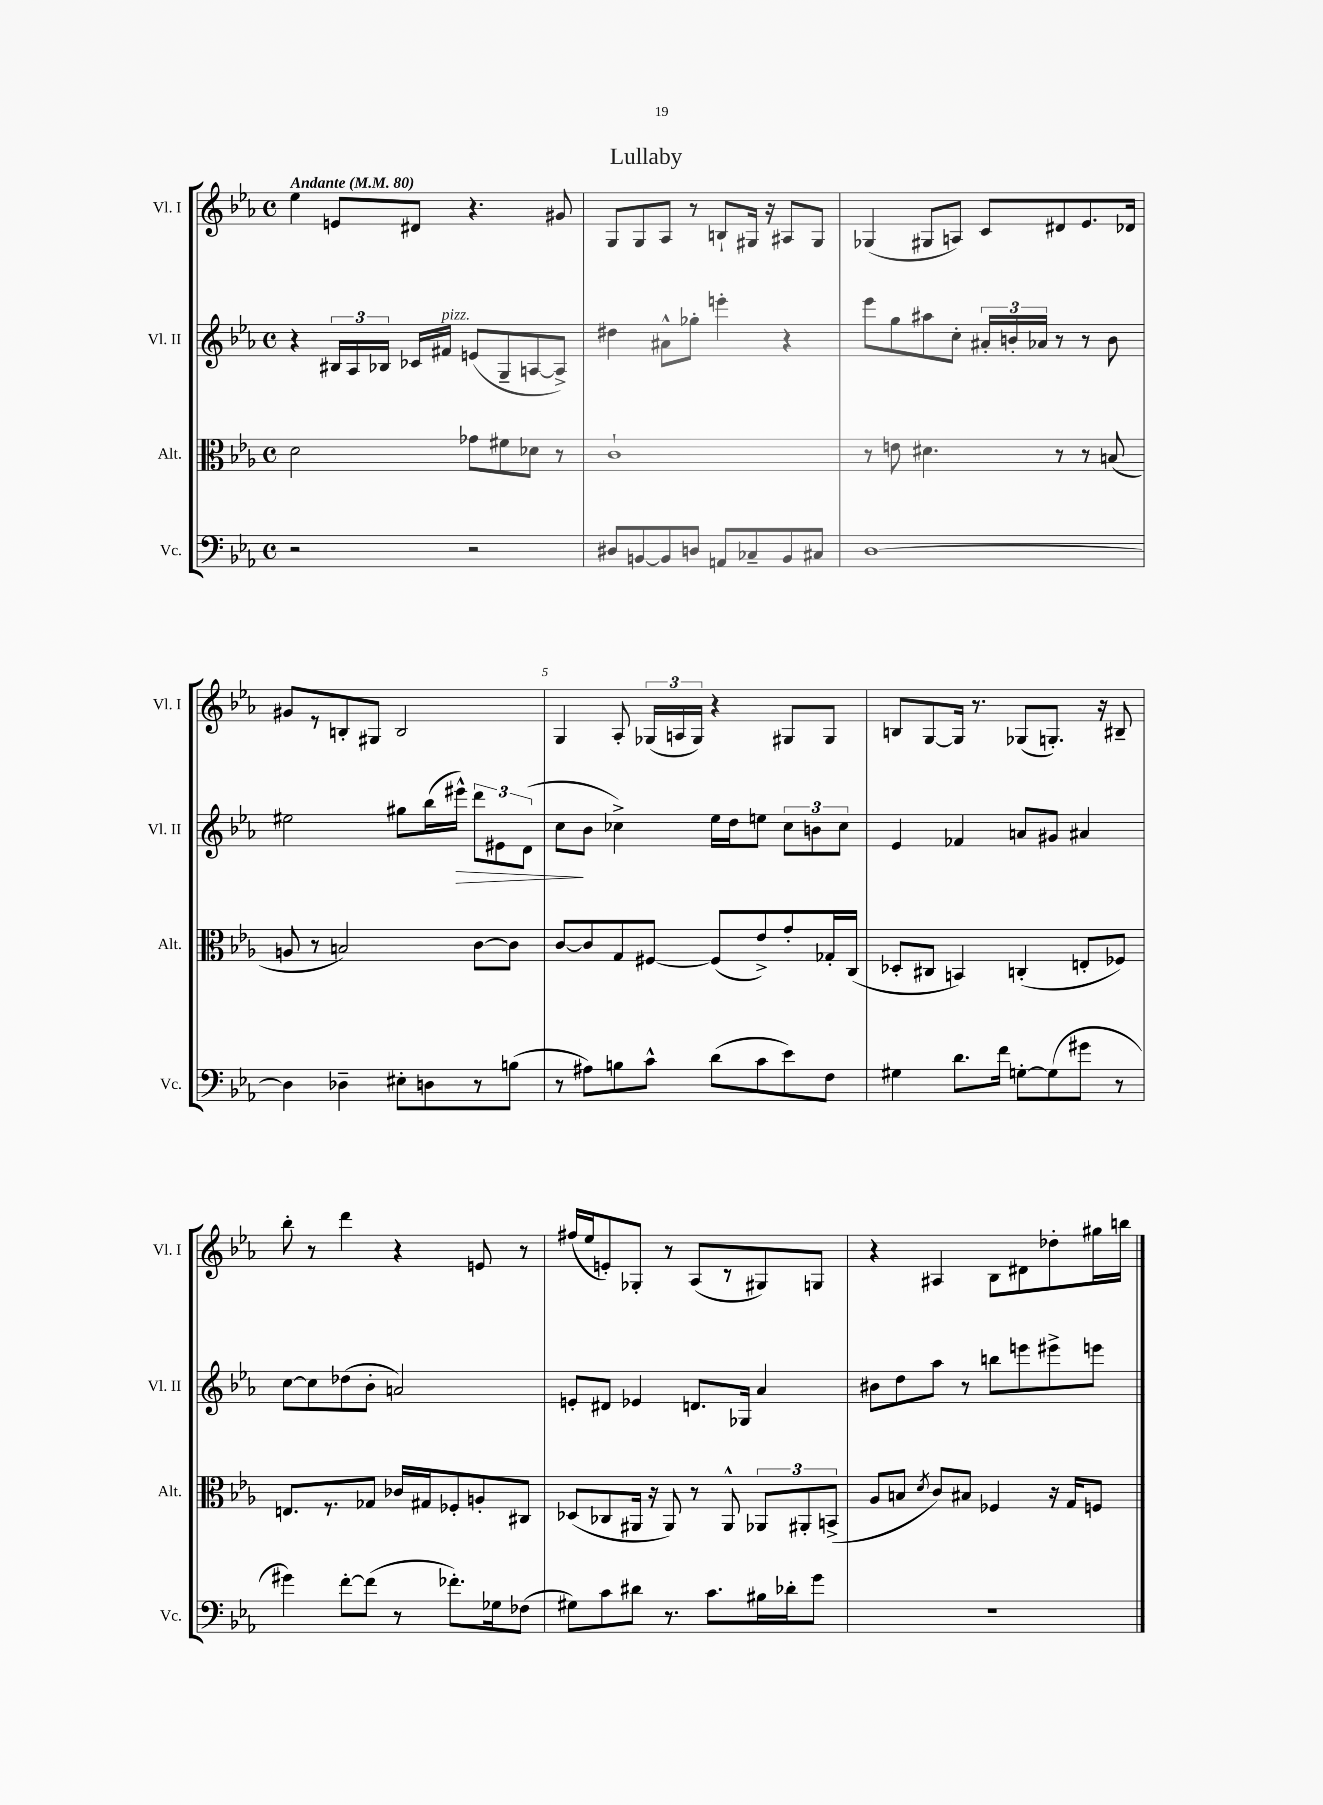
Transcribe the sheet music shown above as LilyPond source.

\header { title = "Lullaby" }
<<
\new StaffGroup <<
\new Staff = "s0" \with { instrumentName = "Vl. I" shortInstrumentName = "Vl. I" } {
    \clef treble \key ees \major \defaultTimeSignature \time 4/4 \tempo "Andante" 4 = 80
    \autoBeamOff ees''4 e'8[ dis'8] r4. gis'8 |
    g8[ g8 aes8] r8 b8[-! gis16] r16 ais8[ gis8] |
    ges4( gis8[ a8]) c'8[ dis'8 ees'8. des'16] |
    gis'8[ r8 b8-. gis8] b2 |
    g4 aes8-. \tuplet 3/2 { ges16[( a16 ges16]) } r4 gis8[ gis8] |
    b8[ g8~ g16] r8. ges8[( g8.]-.) r16 bis8-- |
    bes''8-. r8 d'''4 r4 e'8 r8 |
    fis''16[( ees''16 e'8-.) ges8]-. r8 aes8[( r8 gis8) g8] |
    r4 ais4 bes8[ dis'8 des''8-. gis''16 b''16] \bar "|." |
}
\new Staff = "s1" \with { instrumentName = "Vl. II" shortInstrumentName = "Vl. II" } {
    \clef treble \key ees \major \defaultTimeSignature \time 4/4
    \autoBeamOff r4 \tuplet 3/2 { bis16[ aes16 bes16] } ces'16[ fis'16]^\markup { \italic "pizz." } e'8[( g8-- a8~ a8]->) |
    dis''4 ais'8[-^ ges''8]-. e'''4-. r4 |
    ees'''8[ g''8 ais''8 c''8]-. \tuplet 3/2 { ais'16[-. b'16-. aes'16] } r8 r8 b'8 |
    eis''2 gis''8[ bes''16( eis'''16]-^\>) \tuplet 3/2 { d'''8[ eis'8 d'8]( } |
    c''8[\! bes'8] ces''4->) ees''16[ d''16 e''8] \tuplet 3/2 { ces''8[ b'8 ces''8] } |
    ees'4 fes'4 a'8[ gis'8] ais'4 |
    c''8[~ c''8 des''8( bes'8]-. a'2) |
    e'8[-. dis'8] ees'4 d'8.[ ges16] aes'4 |
    bis'8[ d''8 aes''8] r8 b''8[ e'''8 eis'''8-> e'''8] \bar "|." |
}
\new Staff = "s2" \with { instrumentName = "Alt." shortInstrumentName = "Alt." } {
    \clef alto \key ees \major \defaultTimeSignature \time 4/4
    \autoBeamOff d'2 ges'8[ fis'8 des'8] r8 |
    c'1-! |
    r8 e'8 dis'4. r8 r8 b8( |
    a8 r8 b2) c'8[~ c'8] |
    c'8[~ c'8 g8 fis8]~ fis8[( ees'8->) g'8-. ges16-. c16]( |
    des8[-. cis8] b,4) c4-.( e8[-. fes8]) |
    e8.[ r8. ges8] ces'16[ gis16 fes8-. a8-. cis8] |
    des8[( ces8 ais,16] r16 ais,8) r8 ais,8-^ \tuplet 3/2 { aes,8[ ais,8-. b,8]->( } |
    aes8[ b8] \acciaccatura { d'8 } c'8[) bis8] fes4 r16 g16[ f8] \bar "|." |
}
\new Staff = "s3" \with { instrumentName = "Vc." shortInstrumentName = "Vc." } {
    \clef bass \key ees \major \defaultTimeSignature \time 4/4
    \autoBeamOff r2 r2 |
    dis8[ b,8~ b,8 d8] a,8[ ces8-- b,8 cis8] |
    d1~ |
    d4 des4-- eis8[-. d8 r8 b8]( |
    r8 ais8[) b8 c'8]-^ d'8[( c'8 ees'8) f8] |
    gis4 d'8.[ f'16] g8[~-. g8( gis'8] r8 |
    gis'4) f'8[~-. f'8]( r8 fes'8.[-.) ges16 fes8]( |
    gis8[) c'8 dis'8] r8. c'8.[ bis16 des'16-. g'8] |
    R1 \bar "|." |
}
>>
>>
\layout { \context { \Score \override BarNumber.break-visibility = ##(#f #t #t) barNumberVisibility = #(every-nth-bar-number-visible 5) } }
